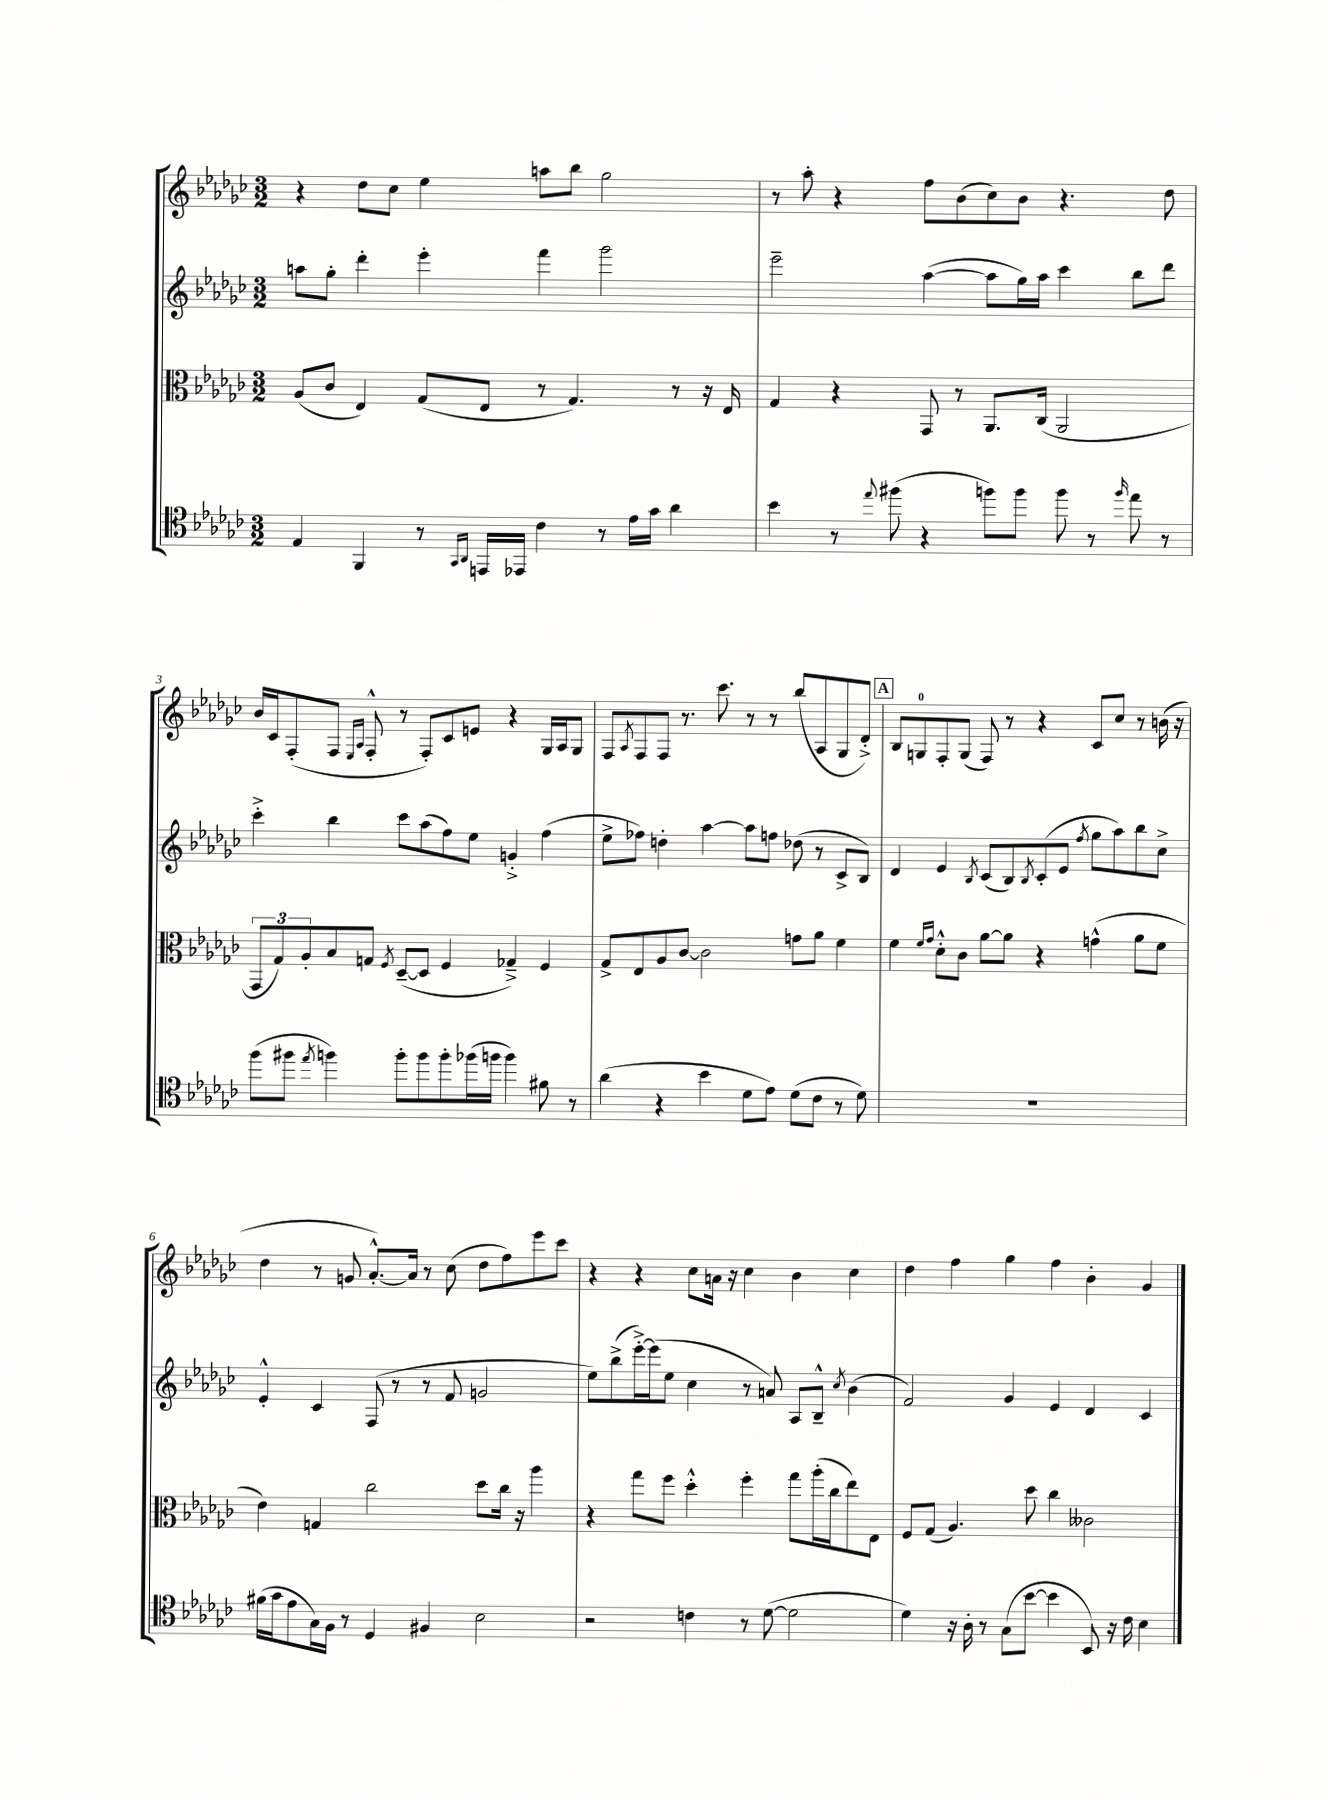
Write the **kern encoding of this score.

**kern	**kern	**kern	**kern
*staff4	*staff3	*staff2	*staff1
*clefC4	*clefC3	*clefG2	*clefG2
*k[b-e-a-d-g-c-]	*k[b-e-a-d-g-c-]	*k[b-e-a-d-g-c-]	*k[b-e-a-d-g-c-]
*M3/2	*M3/2	*M3/2	*M3/2
4E-	(8A-	8aa	4r
.	8c-	8gg-'	.
4FF	4E-)	4ddd-'	8dd-
.	.	.	8cc-
8r	(8G-	4eee-'	4ee-
16qqGG-	.	.	.
16qqAA-	.	.	.
16EE	8E-	.	.
16EE-	.	.	.
4c-	8r	4fff	8aa
.	4.G-)	.	8bb-
8r	.	2ggg-	2gg-
16e-	.	.	.
16g-	.	.	.
4a-	8r	.	.
.	16r	.	.
.	16E-	.	.
=	=	=	=
4b-	4G-	2eee-~	8r
.	.	.	8aa-'
8r	4r	.	4r
8qqee-	.	.	.
(8ff#	.	.	.
4r	8GG-	([4aa-	8ff
.	8r	.	(8b-
8ff)	8.AA-	8aa-]	8cc-)
8ff	.	16gg-)	8b-
.	(16C-	16aa-	.
8ff	2AA-	4ccc-	4.r
8r	.	.	.
16qqff	.	.	.
8ee-	.	8bb-	.
8r	.	8ddd-	8dd-
=	=	=	=
(8ff	12GG-	4ccc-'^	16b-
.	.	.	16c-
.	12G-)	.	.
8ff#	.	.	(8F'
.	12A-'	.	.
8qee-	.	.	.
4ff)	8B-	4bb-	8F
.	.	.	16qqE-
.	.	.	16qqA-
.	8G	.	8F'^^
.	8qF	.	.
8ff'	([8D-~	8ccc-	8r
8ff	8D-]	(8aa-	8F')
8ff'	4F	8ff)	8c-
(16ff-	.	8ee-	8e
16ff	.	.	.
4ff)	4G-~^)	4g'^	4r
8f#	4F	(4ff	16G-
.	.	.	16A-
8r	.	.	8G-
=	=	=	=
(4a-	8G-^	8ee-^	8F
.	.	.	8qA-
.	8E-	8ff-)	8F
4r	8A-	4dd'	8F
.	[8c-	.	8.r
4b-	2c-]	[4aa-	.
.	.	.	8.ccc-
8d-	.	8aa-]	8r
8e-)	.	8ff	8r
(8d-	8g	(8dd-	(8bb-
8c-	8a-	8r	8A-
8r	4f	8c-^	8G-
8d-)	.	8B-)	8d-'^)
=	=	=	=
1.r	4f	4d-	8B-
.	.	.	8G
.	16qqf	.	.
.	16qqg-	.	.
.	8d-'^^	4e-	8F'
.	8c-	.	(8G
.	.	8qB-	.
.	[8a-	(8c-	8F)
.	8a-]	8B-)	8r
.	.	8qB-	.
.	4r	(8c-'	4r
.	.	8e-	.
.	.	8qff	.
.	(4g^^	8gg-	8c-
.	.	8aa-)	8cc-
.	8a-	8bb-	8r
.	8f	8cc-^	(16b
.	.	.	16r
=	=	=	=
(16f#	4e-)	4e-'^^	4dd-
16g-	.	.	.
8e-	.	.	.
16G-)	4G	4c-	8r
16F	.	.	.
8r	.	.	8g
4D-	2cc-	(8F	[8.a-'^^)
.	.	8r	.
.	.	.	16a-]
4F#	.	8r	8r
.	.	8f	(8cc-
2B-	8dd-	2g	8dd-
.	16cc-	.	8ff)
.	16r	.	.
.	4aa-	.	8eee-
.	.	.	8ccc-
=	=	=	=
2r	4r	8ee-)	4r
.	.	(8bb-^	.
.	8gg-	[16eee-'^)	4r
.	.	(16eee-]	.
.	8ff	8ee-	.
4c	4dd-'^^	4cc-	8cc-
.	.	.	16a
.	.	.	16r
8r	4ff'	8r	4cc-
([8d-	.	8a)	.
2d-]	8gg-	8A-	4b-
.	(16aa-'	8B-~^^	.
.	16cc-	.	.
.	.	8qcc-	.
.	8ee-)	(4b-	4cc-
.	8E-	.	.
=	=	=	=
4d-)	8F	2f)	4dd-
.	(8G-	.	.
16r	4.A-)	.	4ff
16A-'	.	.	.
8r	.	.	.
(8G-	.	4g-	4gg-
[8b-	8dd-	.	.
4b-]	4cc-	4e-	4ff
8BB-)	2c--	4d-	4b-'
16r	.	.	.
16c-	.	.	.
4B-	.	4c-	4g-
==	==	==	==
*-	*-	*-	*-
